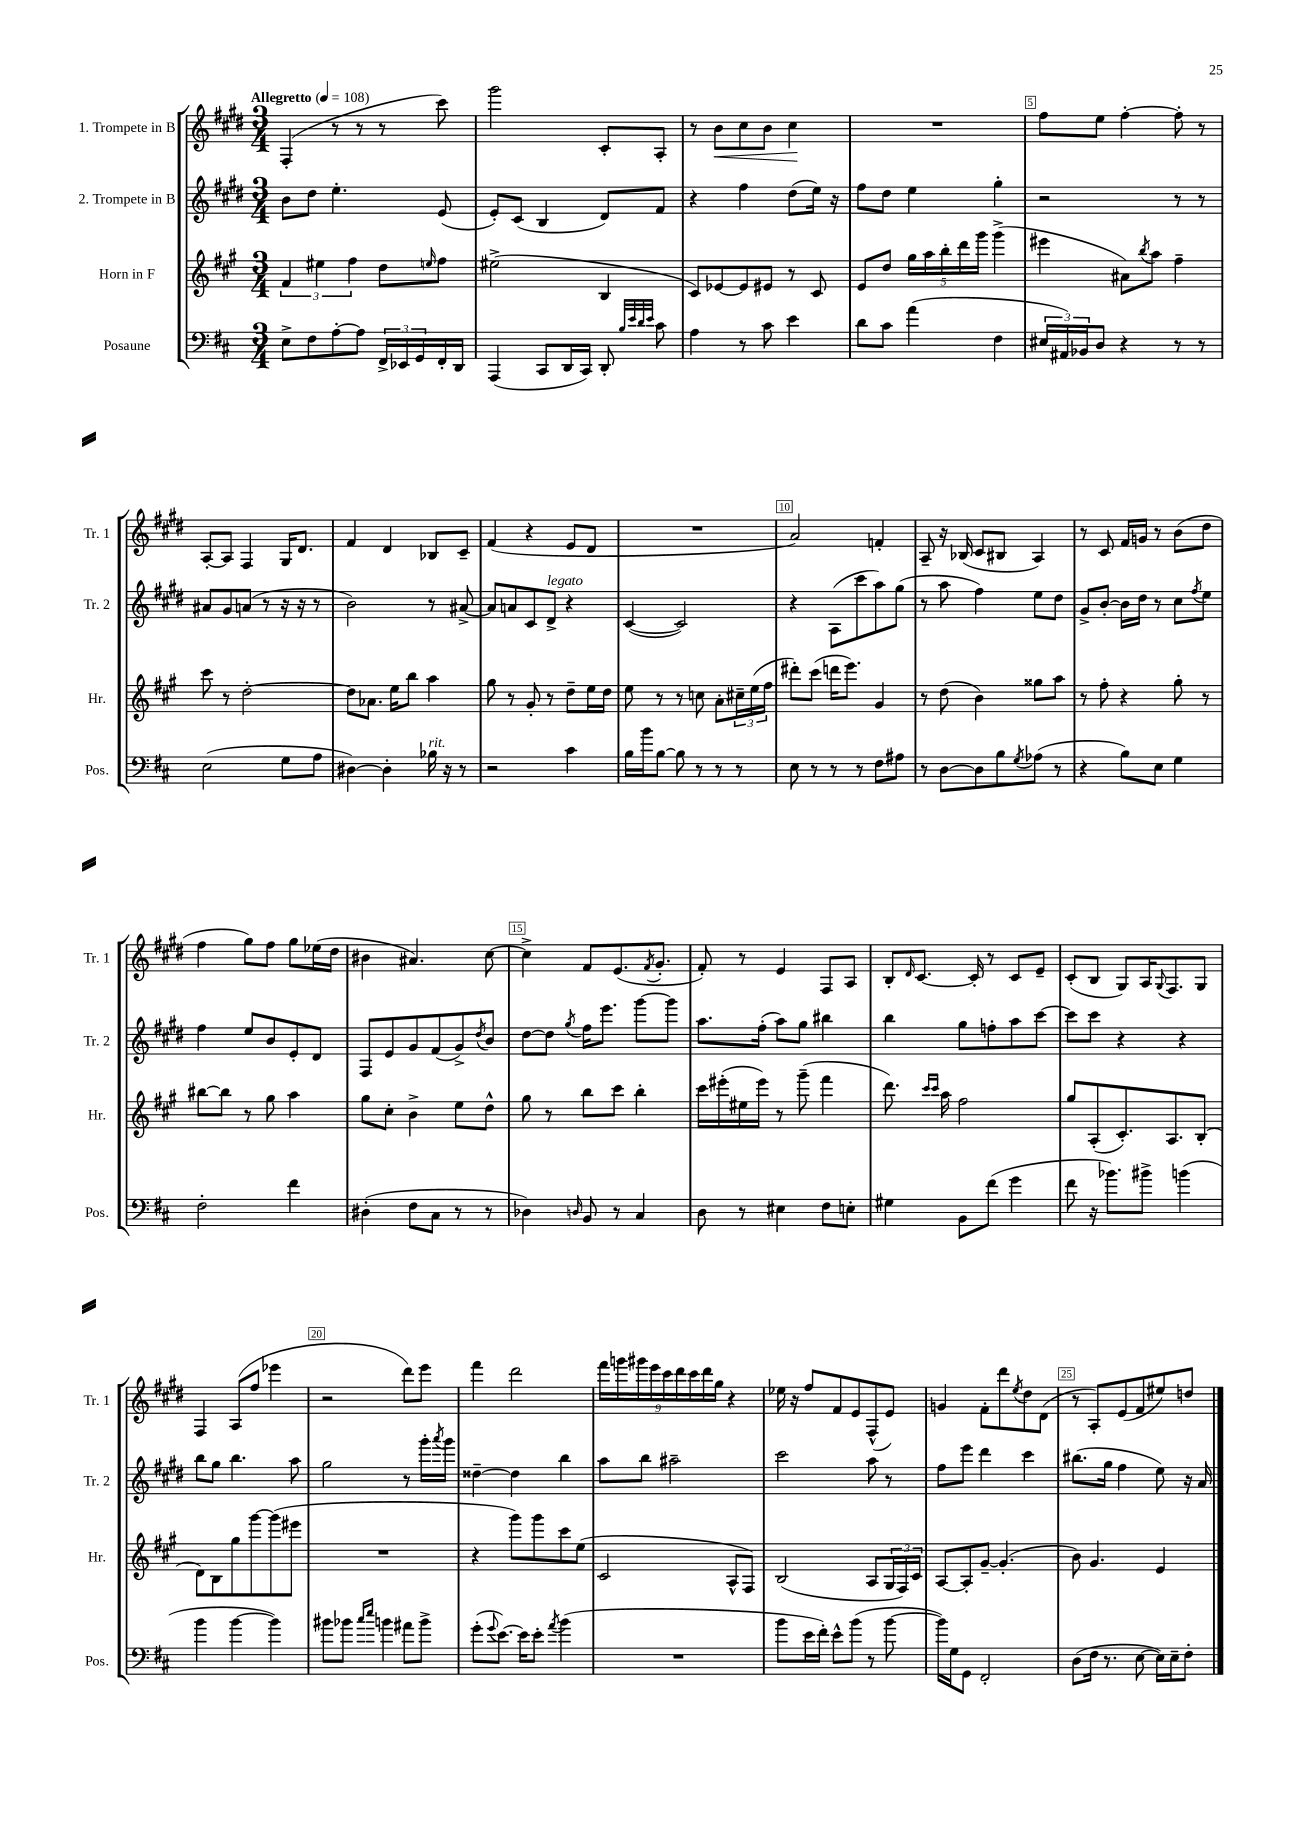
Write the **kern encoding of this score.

**kern	**kern	**kern	**kern
*staff4	*staff3	*staff2	*staff1
*clefF4	*clefG2	*clefG2	*clefG2
*k[f#c#]	*k[f#c#g#]	*k[f#c#g#d#]	*k[f#c#g#d#]
*M3/4	*M3/4	*M3/4	*M3/4
*MM108	*MM108	*MM108	*MM108
8E^\L	6f#/	8b\L	(4F#'/
8F#\	.	8dd#\J	.
.	6ee#\	.	.
[8A'\	.	4.ee'\	8r
.	6ff#\	.	.
8A\]J	.	.	8r
24FF#^/LL	8dd\L	.	8r
24EE-/	.	.	.
24GG/	.	.	.
.	16qqee/	.	.
16FF#'/	8ff#\J	(8e/	8ccc#\)
16DD/JJ	.	.	.
=	=	=	=
(4AAA/	(2ee#^\	8e'/L)	2ggg#\
.	.	(8c#/J	.
8CC#/L	.	4B/	.
16DD/L	.	.	.
16CC#/JJ)	.	.	.
8DD'/	4B/	8d#/L)	8c#'/L
32qqB/LLL	.	.	.
32qqe/	.	.	.
32qqd/	.	.	.
32qqe/JJJ	.	.	.
8c#\	.	8f#/J	8A'/J
=	=	=	=
4A\	8c#/L)	4r	8r
.	[8e-/	.	8b\L
8r	8e-/]	4ff#\	8cc#\
8c#\	8e#/J	.	8b\J
4e\	8r	(8dd#\L	4cc#\
.	8c#/	16ee\Jk)	.
.	.	16r	.
=	=	=	=
8d\L	8e/L	8ff#\L	2.r
8c#\J	8dd/J	8dd#\J	.
(4a\	20gg#\LL	4ee\	.
.	20aa\	.	.
.	20bb'\	.	.
.	20ddd\	.	.
.	20ggg#\JJ	.	.
4F#\	(4ggg#^\	4gg#'\	.
=	=	=	=
24E#/LL	4eee#\	2r	8ff#\L
24AA#/)	.	.	.
24BB-/J	.	.	.
8D/J	.	.	8ee\J
4r	8a#\L)	.	[4ff#'\
.	8qbb/	.	.
.	8aa\J	.	.
8r	4ff#~\	8r	8ff#'\]
8r	.	8r	8r
=	=	=	=
(2E\	8ccc#\	8a#/L	[8A'/L
.	8r	8g#/	8A/]J
.	[2dd'\	(8a/J	4F#/
.	.	8r	.
8G\L	.	16r	16G#/LK
.	.	16r	8.d#/J
8A\J	.	8r	.
=	=	=	=
[4D#\)	8dd\]L	2b\)	4f#/
.	8.a-\J	.	.
4D#'\]	.	.	4d#/
.	16ee\LK	.	.
.	8bb\J	.	.
16B-\	4aa\	8r	8B-/L
16r	.	.	.
8r	.	[8a#^/	8c#~/J
=	=	=	=
2r	8gg#\	8a#/]L	(4f#/
.	8r	8a/	.
.	8g#'/	8c#/	4r
.	8r	8d#^/J	.
4c#\	8dd~\L	4r	8e/L
.	16ee\L	.	8d#/J
.	16dd\JJ	.	.
=	=	=	=
16B\LL	8ee\	([4c#/	2.r
16b\J	.	.	.
[8B\J	8r	.	.
8B\]	8r	2c#/])	.
8r	8cc\	.	.
8r	8a'\L	.	.
8r	24cc#~\L	.	.
.	(24ee\	.	.
.	24ff#\JJ	.	.
=	=	=	=
8E\	8ddd#'\L)	4r	2a/)
8r	(8ccc#\J	.	.
8r	16ddd\LK	(8A\L	.
.	8.eee\J)	.	.
8r	.	8ccc#\	.
8F#\L	4g#/	8aa\)	4f'/
8A#\J	.	(8gg#\J	.
=	=	=	=
8r	8r	8r	8A~/
[8D\L	(8dd\	8aa\	16r
.	.	.	(16B-/
8D\]	4b\)	4ff#\)	8c#/L
8B\	.	.	8B#/J
8qG/	.	.	.
(8A-\J	8gg##\L	8ee\L	4A/)
8r	8aa\J	8dd#\J	.
=	=	=	=
4r	8r	8g#^/L	8r
.	8ff#'\	[8b'/J	8c#/
8B\L)	4r	16b\]LL	16f#/LL
.	.	16dd#\JJ	16g/JJ
8E\J	.	8r	8r
4G\	8gg#'\	8cc#\L	(8b\L
.	.	8qff#/	.
.	8r	8ee\J	8dd#\J
=	=	=	=
2F#'\	[8bb#\L	4ff#\	4ff#\
.	8bb#\]J	.	.
.	8r	8ee/L	8gg#\L)
.	8gg#\	8b/	8ff#\J
4f#\	4aa\	8e'/	8gg#\L
.	.	8d#/J	(16ee-\L
.	.	.	16dd#\JJ
=	=	=	=
(4D#'\	8gg#\L	8F#/L	4b#\
.	8cc#'\J	8e/	.
8F#\L	4b^\	8g#/	4.a#/)
8C#\J	.	(8f#/	.
8r	8ee\L	8g#^/)	.
.	.	8qdd#/	.
8r	8dd^^\J	8b/J	[8cc#\
=	=	=	=
4D-\)	8gg#\	[8dd#\L	4cc#^\]
.	8r	8dd#\]J	.
16qqD/	.	8qgg#/	.
8BB/	8bb\L	16ff#\LK	8f#/L
.	.	8.eee\J	.
8r	8ccc#\J	.	(8.e/
4C#/	4bb'\	[8ggg#\L	.
.	.	.	8qf#/
.	.	.	8.g#'/J
.	.	8ggg#\]J	.
=	=	=	=
8D\	16ccc#\LL	8.aa\L	8f#'/)
.	(16eee#'\	.	.
8r	16ee#\	.	8r
.	16eee#\JJ)	(16ff#'\Jk	.
4E#\	8r	8aa\L)	4e/
.	(8ggg#~\	8gg#\J	.
8F#\L	4fff#\	4bb#\	8F#/L
8E'\J	.	.	8A/J
=	=	=	=
4G#\	8.ddd\)	4bb\	8B'/L
.	.	.	16qqd#/
.	.	.	[8.c#/J
.	16qqccc#/LL	.	.
.	16qqccc#/JJ	.	.
.	16aa\	.	.
8BB\L	2ff#\	8gg#\L	.
.	.	.	16c#'/]
(8f#\J	.	8ff'\	8r
4g\	.	8aa\	8c#/L
.	.	[8ccc#\J	8e~/J
=	=	=	=
8f#\	8gg#/L	8ccc#\]L	(8c#'/L
16r	(8A'/	8ccc#\J	8B/J
8.b-\L)	.	.	.
.	8.c#'/)	4r	8G#/L)
8b#^\J	.	.	16A/K
.	.	.	8qqG#/
.	8.A/	.	8.F#/
(4b\	.	4r	.
.	(8B'/J	.	8G#/J
=	=	=	=
4b\	8d\L)	8bb\L	4F#/
.	8B\	8gg#\J	.
[4b\	8gg#\	4.bb\	(8A/L
.	[8ggg#\	.	8ff#/J
4b\])	(8ggg#\]	.	4eee-\
.	8eee#\J	8aa\	.
=	=	=	=
8b#\L	2.r	2gg#\	2r
8b-\J	.	.	.
16qqcc#/LL	.	.	.
16qqee/JJ	.	.	.
4b\	.	.	.
8a#\L	.	8r	8ddd#\L)
8b^\J	.	16ggg#'\LL	8eee\J
.	.	8qaaa/	.
.	.	16ggg#\JJ	.
=	=	=	=
(8g'\L	4r	[4dd##~\	4fff#\
8qqg/	.	.	.
[8.e\J)	.	.	.
.	8ggg#\L)	4dd##\]	2ddd#\
16e\]LK	.	.	.
8e'\J	8ggg#\	.	.
8qa/	.	.	.
(4b\	8ccc#\	4bb\	.
.	(8ee\J	.	.
=	=	=	=
2.r	2c#/	8aa\L	18fff#\LL
.	.	.	18ggg\
.	.	.	18ggg#\
.	.	8bb\J	.
.	.	.	18eee\
.	.	.	18ccc#\
.	.	2aa#~\	.
.	.	.	18ddd#\
.	.	.	18ccc#\
.	.	.	18ddd#\
.	.	.	18gg#\JJ
.	8A^^/L	.	4r
.	8F#/J)	.	.
=	=	=	=
8b\L	(2B/	2ccc#\	16ee-\
.	.	.	16r
16e\L	.	.	8ff#/L
16f#'\JJ)	.	.	.
8e^^\L	.	.	8f#/
(8b\J	.	.	8e/
8r	8A/L	8aa\	(8F#^^/
[8b\	24G#/L	8r	8e/J)
.	24F#/)	.	.
.	24c#/JJ	.	.
=	=	=	=
16b\]LL)	[8A/L	8ff#\L	4g/
16G\J	.	.	.
8GG\J	8A'/]	8eee\J	.
2FF#'/	[8g#~/J	4ddd#\	8f#'\L
.	(4.g#'/]	.	8ddd#\
.	.	.	8qee/
.	.	4ccc#\	8dd#\
.	.	.	(8d#\J
=	=	=	=
(8D\L	8b\)	(8.bb#\L	8r
16F#\Jk	4.g#/	.	8A'/L)
8.r	.	16gg#\Jk	.
.	.	4ff#\	(8e/
[8E\	.	.	8f#/
16E\]LL)	4e/	8ee\)	8ee#/)
16E~\J	.	.	.
8F#'\J	.	16r	8dd/J
.	.	16a/	.
==	==	==	==
*-	*-	*-	*-
